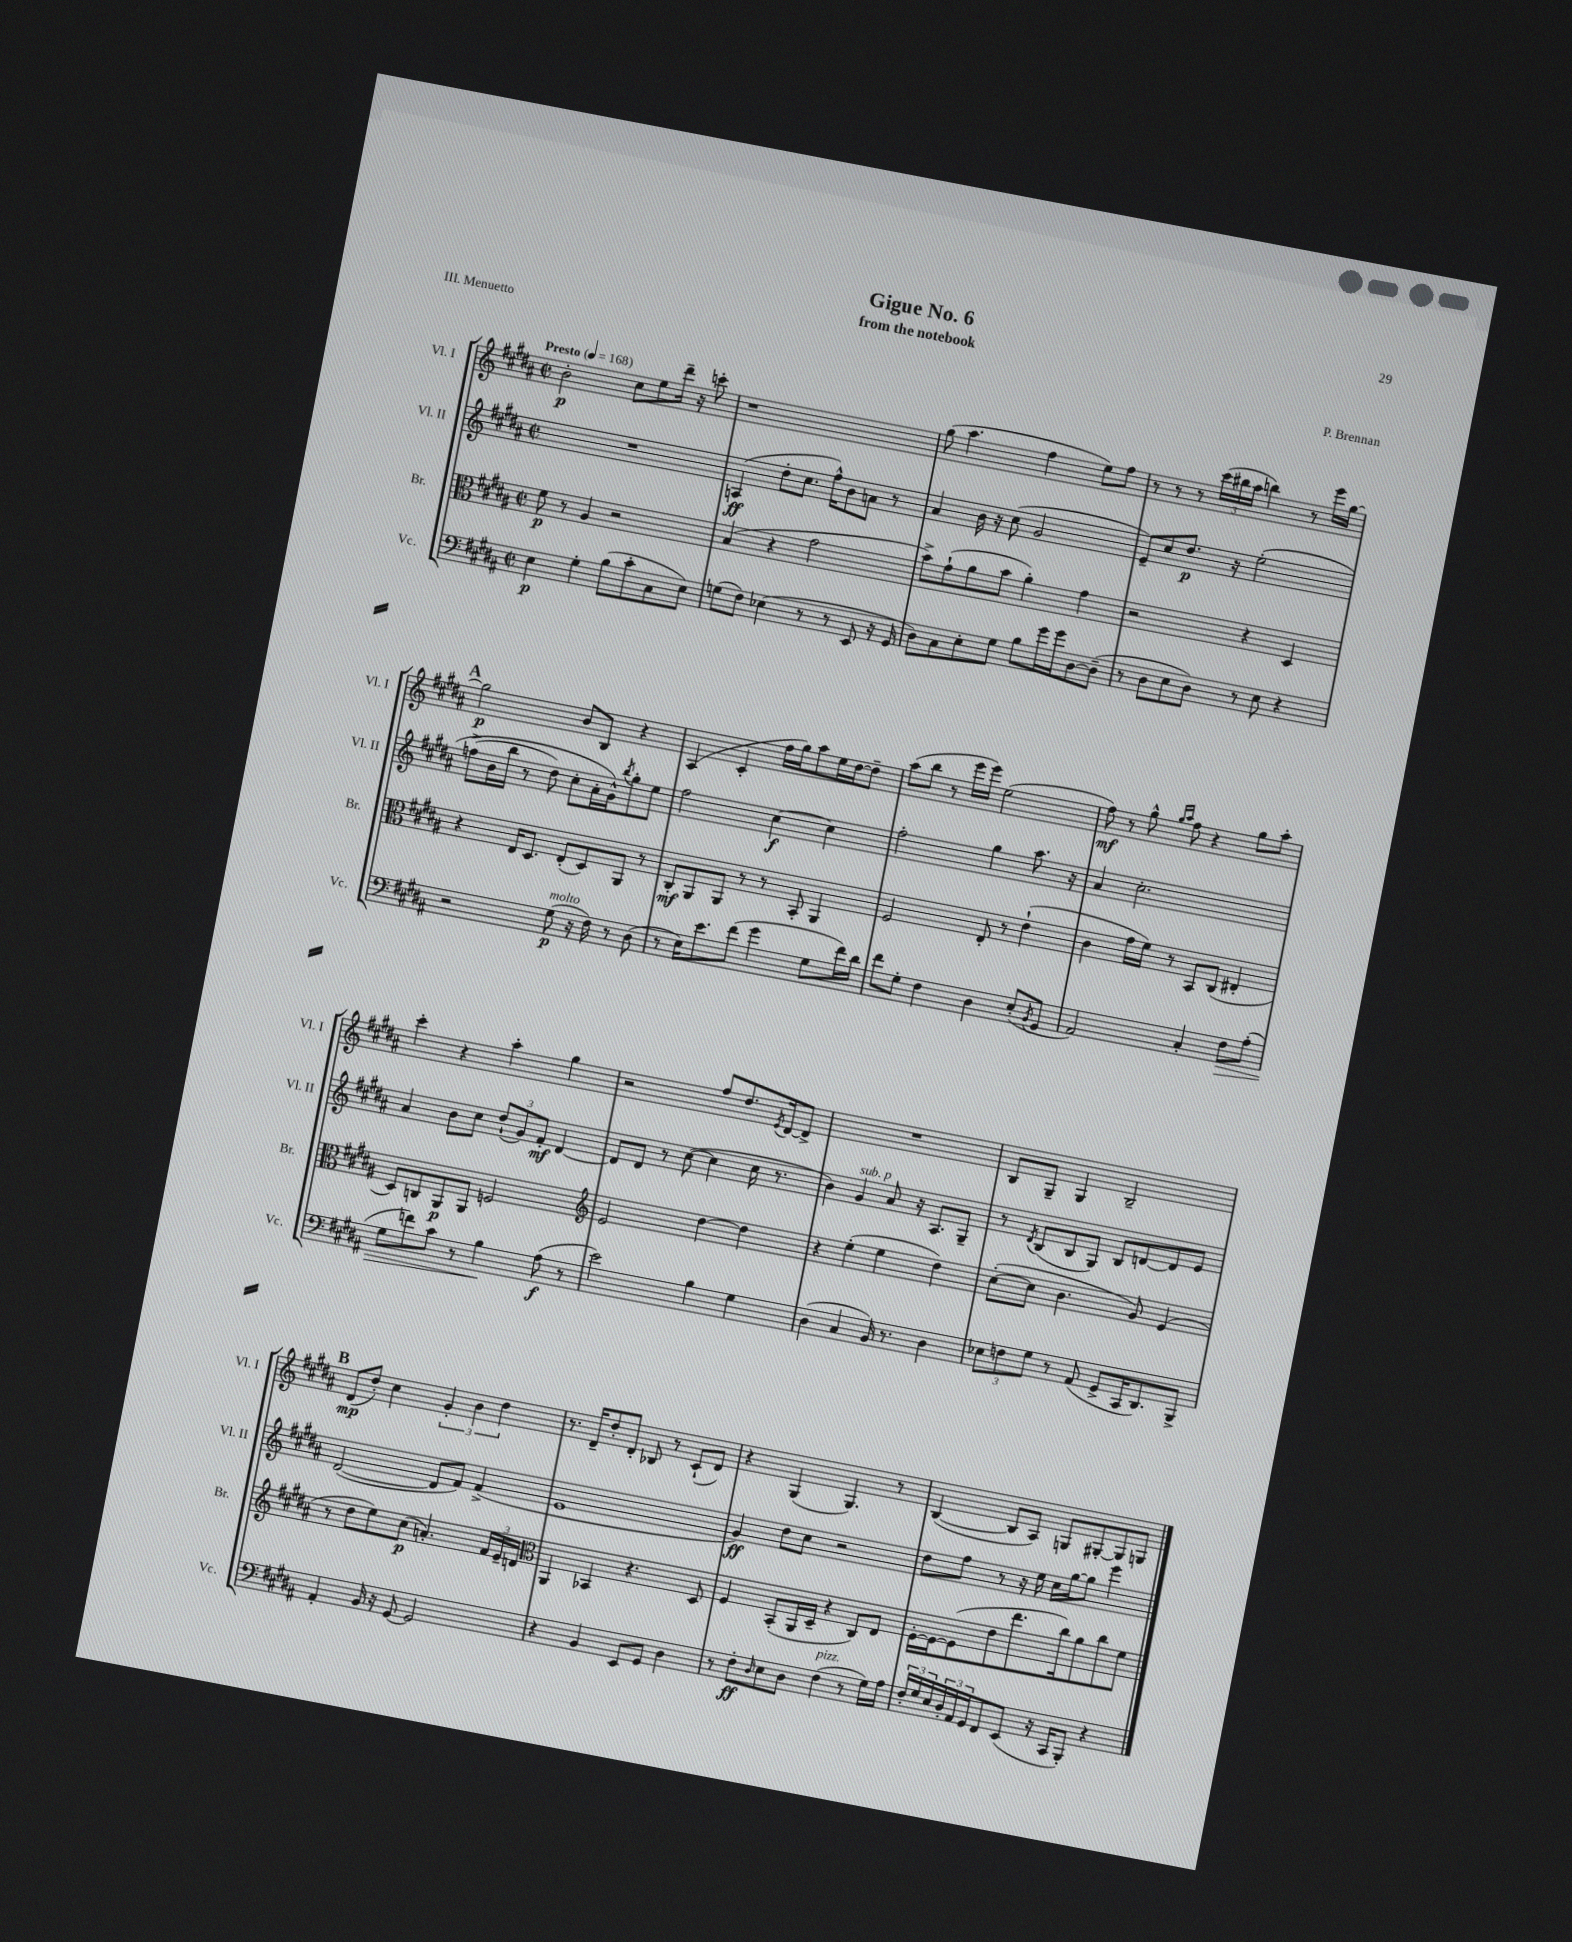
\header { title = "Gigue No. 6" composer = "P. Brennan" subtitle = "from the notebook" piece = "III. Menuetto" }
<<
\new StaffGroup <<
\new Staff = "s0" \with { instrumentName = "Vl. I" shortInstrumentName = "Vl. I" } {
    \clef treble \key b \major \defaultTimeSignature \time 2/2 \tempo "Presto" 4 = 168
    b'2-.\p cis''8 e''8 dis'''16-- r16 c'''8-. |
    r1 |
    gis''8( ais''4. fis''4 e''8) fis''8 |
    r8 r8 r8 \tuplet 3/2 { cis'''16( bis''16 ais''16 } b''4) r8 e'''16 gis''16~ |
    \mark \markup { \bold "A" } gis''2\p b'8 b8 r4 |
    ais4( cis'4-. fis''16 gis''16) ais''8 e''16 dis''16~ dis''8-- |
    ais''8( b''8 r8 e'''16 e'''16) e''2( |
    fis''8\mf) r8 gis''8-^ \grace { gis''16 ais''16 } fis''8 r4 gis''8 ais''8-. |
    cis'''4-. r4 ais''4-. gis''4 |
    r2 fis''8 dis''8. \acciaccatura { e'8 } dis'16~ dis'8-> |
    R1 |
    b8 gis8-- gis4 b2-- |
    \mark \markup { \bold "B" } dis'8\mp( dis''8-.) cis''4 \tuplet 3/2 { gis'4-. b'4 dis''4 } |
    r8. dis'16-- dis''8-. dis'8-. bes8 r8 cis'8-!( dis'8) |
    r4 gis4( gis4.) r8 |
    b4~( b8 ais8) g8 gis8~-. gis8 g8 \bar "|." |
}
\new Staff = "s1" \with { instrumentName = "Vl. II" shortInstrumentName = "Vl. II" } {
    \clef treble \key b \major \defaultTimeSignature \time 2/2
    R1 |
    a4\ff( dis''8-. cis''8. fis''16-^) b'8 a'8 r8 |
    ais'4 b'16 r16 cis''8( gis'2 |
    e'8--) cis''8 dis''8.\p r16 e''2-.\( |
    \mark \markup { \bold "A" } f''8->( b'16 b''16 r8 dis''8) cis''8-. ais'16-. gis'16-^\) \acciaccatura { b''8 } gis''8-. e''8 |
    fis''2 cis''4~\f cis''4 |
    fis''2-. gis''4 ais''8. r16 |
    ais'4 cis''2.-. |
    ais'4 b'8 cis''8 \tuplet 3/2 { dis''8-!( gis'8) fis'8-.\mf } dis'4~ |
    dis'8 dis'8 r8 cis''8~( cis''4 cis''16 r8. |
    b'4) gis'4^\markup { \italic "sub. p" } ais'8 r16 ais8. gis8-- |
    r8 \acciaccatura { dis'8 } b8( b8 gis8) b8 d'8~ d'8 e'8 |
    \mark \markup { \bold "B" } dis'2~( dis'8 fis'8) fis'4->( |
    e'1 |
    gis'4\ff) dis''8 cis''8 r2 |
    dis''8 fis''8 r8 r16 e''16 cis''16 gis''16~ gis''8 e'''4 \bar "|." |
}
\new Staff = "s2" \with { instrumentName = "Br." shortInstrumentName = "Br." } {
    \clef alto \key b \major \defaultTimeSignature \time 2/2
    fis'8\p r8 ais4 r2 |
    b4( r4 gis'2 |
    b'8->) gis'8-!( ais'8 b'8 ais'4-.) gis'4 |
    r2 r4 dis4 |
    \mark \markup { \bold "A" } r4 e16 dis8. e8-.( dis8) ais,8 r8 |
    cis8-.\mf ais,8 ais,8 r8 r8 b,8-. ais,4 |
    fis2 e8-. r8 e'4-!( |
    cis'4 gis'16 fis'16) r8 b,8 cis8( eis4-. |
    dis8) c8 ais,8\p ais,8 f2 |
    \clef treble e'2 dis''4~ dis''4 |
    r4 e''4-.( e''4 dis''4) |
    cis''8~-.( cis''8 b'4. gis'8) e'4( |
    \mark \markup { \bold "B" } r8 dis''8 e''8) cis''8\p( a'4.-.) \tuplet 3/2 { fis'16 e'16-- d'16 } |
    \clef alto ais,4 bes,4 r4. dis8 |
    fis4 b,8-.( ais,16 dis16-- r4 cis8) e8 |
    fis16~-. fis16~ fis8( e'8 e''8. cis''16) ais'8 cis''8 fis'8 \bar "|." |
}
\new Staff = "s3" \with { instrumentName = "Vc." shortInstrumentName = "Vc." } {
    \clef bass \key b \major \defaultTimeSignature \time 2/2
    e4\p gis4-. b8( cis'8-. cis8 e8) |
    g8( fis8) ees4( r8 r8 e,8 r16 gis,16 |
    dis8) cis8 e8-. gis8 b8 gis'16 gis'16 dis8~ dis8--( |
    r8 dis8 e8 dis8) r8 e8 r4 |
    \mark \markup { \bold "A" } r2 gis8\p^\markup { \italic "molto" }( r16 fis16) r8 dis8( |
    r8 e16) e'8. fis'8( gis'4 gis8 fis'16) dis'16 |
    fis'8 gis8-. fis4 dis4 e8-.( \acciaccatura { b,8 } gis,8 |
    ais,2) cis4-. fis8\> ais8-.( |
    gis8 f'8) cis'8 r8 b4\! ais8\f( r8 |
    e'2) b4 gis4 |
    dis4( cis4 b,16) r8. dis4 |
    \tuplet 3/2 { ees8 f8 gis8 } r8 ais,8( gis,8-> cis,16 dis,8.) b,,8-> |
    \mark \markup { \bold "B" } ais,4-. b,16 r16 gis,8~ gis,2 |
    r4 b,4 e,8 gis,8 dis4 |
    r8 fis8-.\ff \grace { dis16 } e8 dis8 fis4^\markup { \italic "pizz." }( r8 gis16) ais16 |
    \tuplet 3/2 { fis16-. gis16 e16 } \tuplet 3/2 { dis16-. ais,16 gis,16 } fis,8 e,8( r16 cis,16 b,,8-.) r4 \bar "|." |
}
>>
>>
\layout { \context { \Score \remove "Bar_number_engraver" } }
